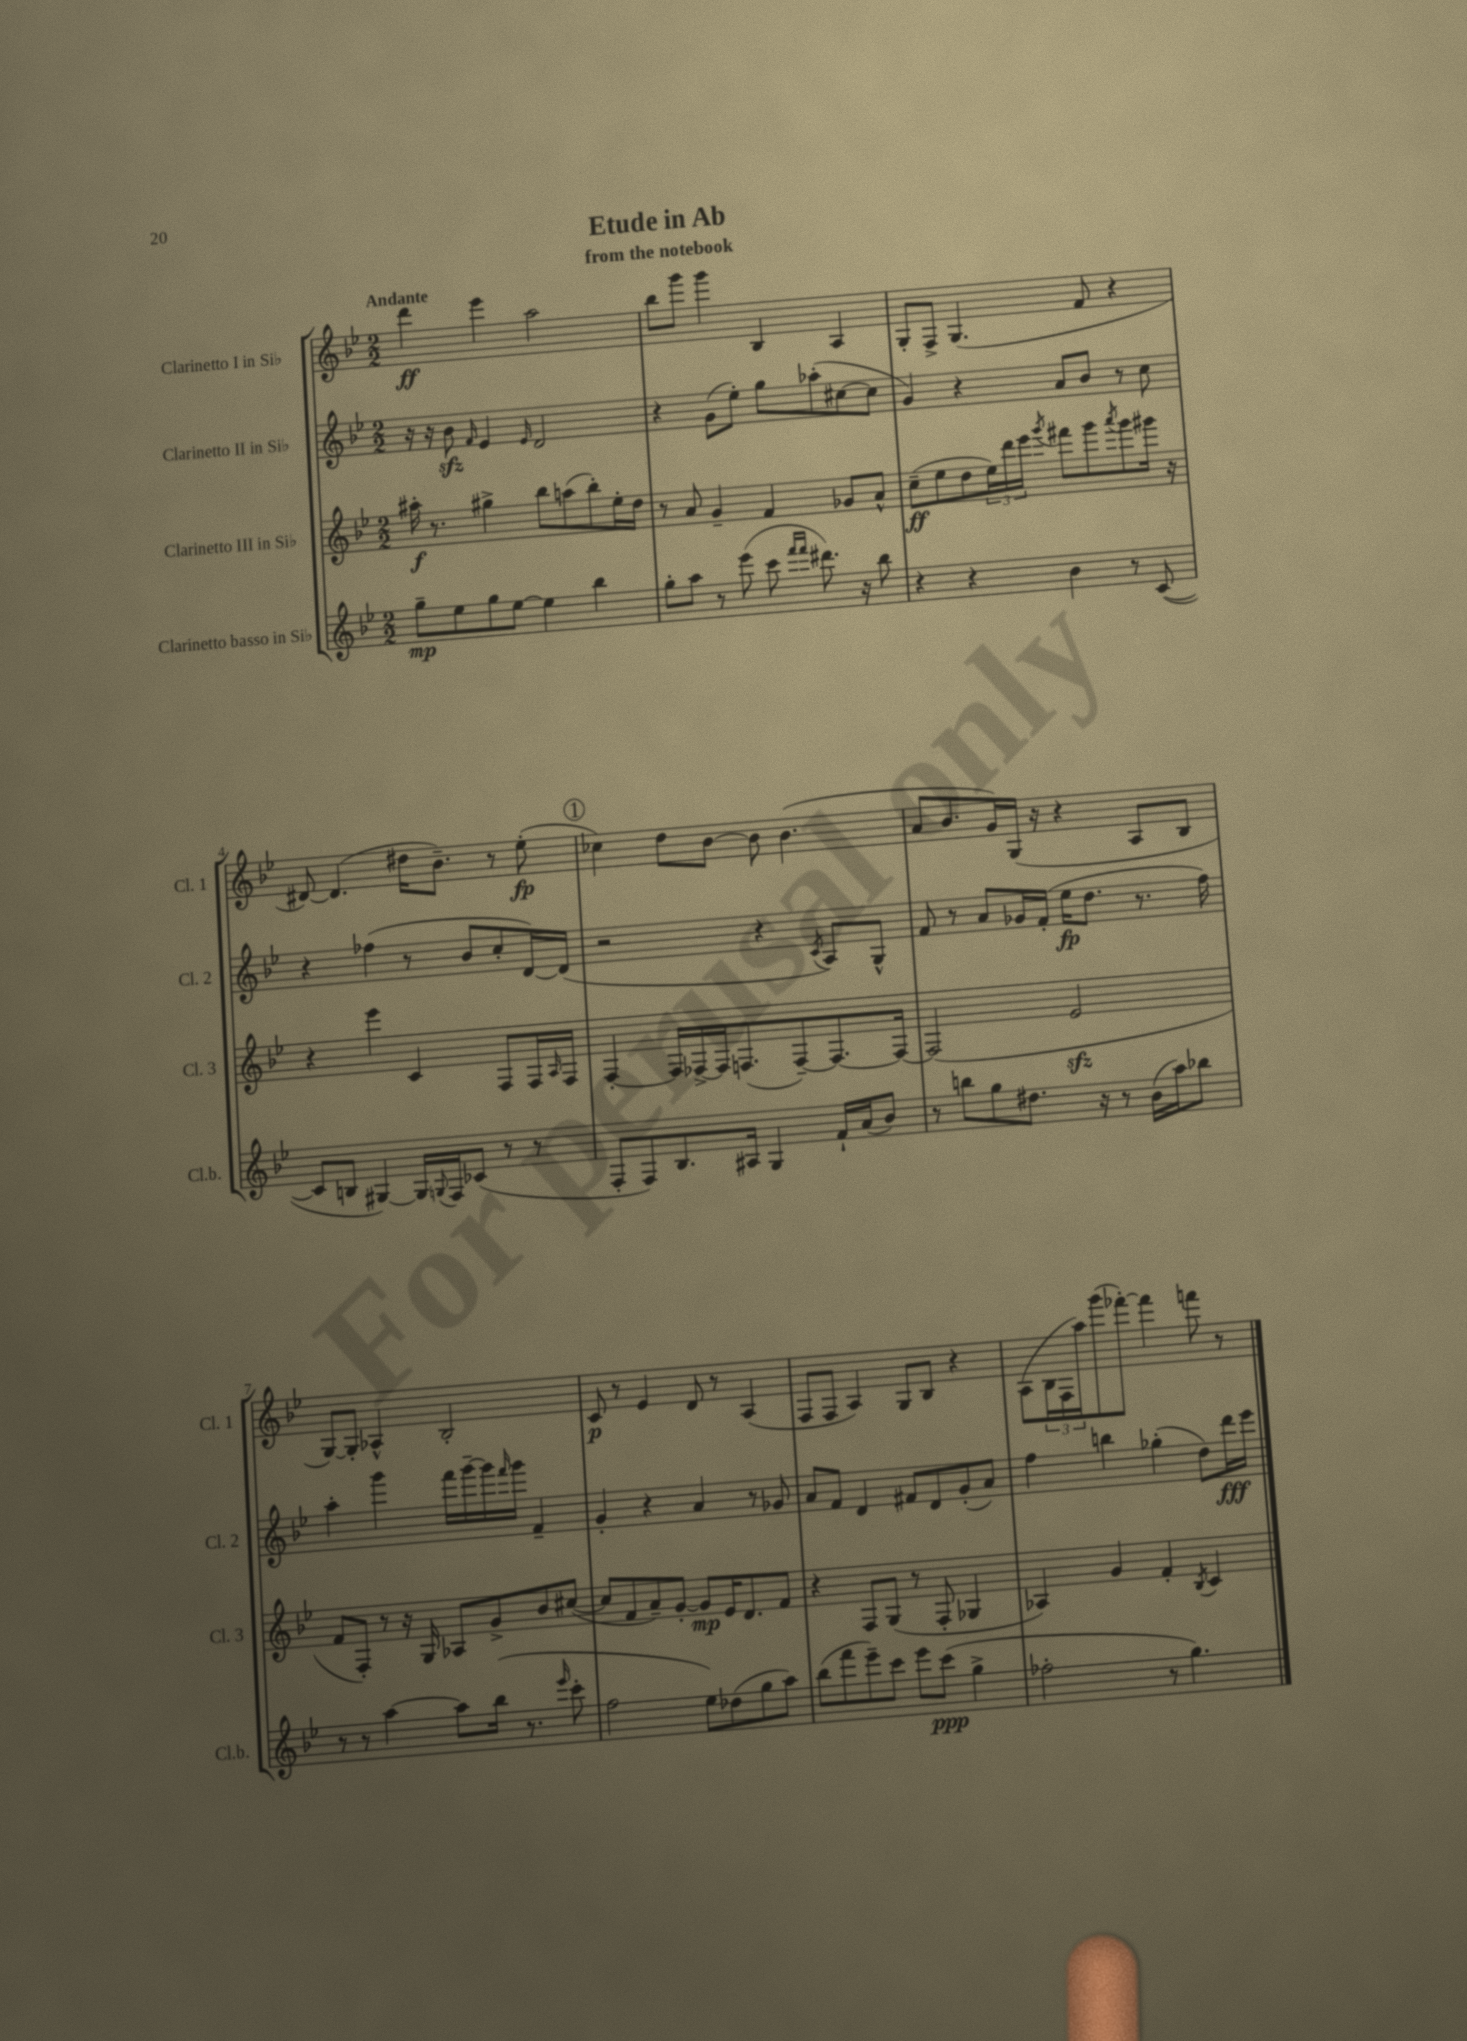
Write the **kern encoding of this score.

**kern	**kern	**kern	**kern
*staff4	*staff3	*staff2	*staff1
*clefG2	*clefG2	*clefG2	*clefG2
*k[b-e-]	*k[b-e-]	*k[b-e-]	*k[b-e-]
*M2/2	*M2/2	*M2/2	*M2/2
8gg~	16aa#'	16r	4ddd
.	8.r	16r	.
8ee-	.	8b-	.
.	.	16qqf	.
8gg	4gg#^	4e-	4eee-
[8ee-	.	.	.
.	.	16qqe-	.
4ee-]	8bb-	2d	2aa
.	(8aa	.	.
4bb-	8bb-')	.	.
.	16ee-'	.	.
.	16dd	.	.
=	=	=	=
8gg'	8r	4r	8bb-
8aa	8a	.	8ggg
8r	4g~	(8g	4ggg
(8eee-	.	8ee-')	.
8ccc	4f	8gg	4B-
16qqfff	.	.	.
16qqfff	.	.	.
8.ddd#)	.	(8aa-'	.
.	8g-	[8cc#	4A
16r	.	.	.
8bb-	8a^^	8cc#]	.
=	=	=	=
4r	(8cc~	4g)	8G'
.	8ee-	.	8F^
4r	8dd	4r	(4.G
.	24ee-)	.	.
.	24ddd	.	.
.	24eee-	.	.
.	8qggg	.	.
4b-	8fff#	8a	.
.	8ggg	8b-	8f
.	8qaaa	.	.
8r	8ggg	8r	4r
([8c	16ggg#	8cc	.
.	16r	.	.
=	=	=	=
8c]	4r	4r	[8d#)
8B	.	.	(4.d#]
[4G#)	4eee-	(4ff-	.
16G#]	4c	8r	16dd#
8qqG	.	.	.
16F	.	.	8.b-~)
(8c-	.	8b-	.
8r	8F	8cc'	8r
8r	16F	[16d)	(8ee-'
.	16qqA	.	.
.	16F	(16d]	.
=	=	=	=
8F'	[4F'	2r	4cc-)
8F)	.	.	.
8.B-	16F]	.	8dd
.	[16F-^	.	.
.	16F-]	.	[8b-
16A#	(8.F	.	.
4G	.	4r	8b-]
.	[8F~)	.	(4.b-
.	.	8qc	.
16f`	8.F_	8A)	.
(16a	.	.	.
8b-)	.	8G^^	.
.	16F_	.	.
=	=	=	=
8r	(2F]	8f	8a
8bb	.	8r	8.b-
8gg	.	8a	.
.	.	.	16g)
8.dd#	.	16g-	(16G
.	.	(16f'	16r
.	2e-	16ee-	4r
16r	.	8.dd	.
8r	.	.	.
(16b-	.	8.r	8A
16aa)	.	.	.
8bb-	.	.	8B-
.	.	16ff)	.
=	=	=	=
8r	8f	4aa'	[8G)
8r	8F')	.	8G']
[4aa	8r	4ggg	4A-^^
.	16r	.	.
.	16G	.	.
8aa]	8A-	16fff	2B-'
.	.	[16ggg~	.
(16bb-	8g^	16ggg]	.
.	.	16qqfff	.
8.r	.	16ggg	.
.	8b-	4f~	.
16qqeee-	.	.	.
8ccc'	([8cc#	.	.
=	=	=	=
2ff	8cc#]	4g'	8c
.	8f	.	8r
.	8a~)	4r	4e-
.	[8g'	.	.
8ee-)	8g]	4a	8d
(8dd-	16e-	.	8r
.	8.d	.	.
8gg	.	8r	(4A
8aa)	8f	8g-	.
=	=	=	=
(8bb-	4r	8a	8F
8fff	.	8f	8F
8eee-~)	8F	4d	4A)
8ccc	(8G	.	.
8eee-	8r	8f#	8G
(8ccc	8F'	8d	8B-
4gg^	4G-	(8g'	4r
.	.	8a)	.
=	=	=	=
2ff-'	4A-)	4ff	(8A
.	.	.	24B-
.	.	.	24F
.	.	.	24aa)
.	4g	4bb	(8ggg
.	.	.	[8fff-')
8r	4f'	(4gg-'	4fff-]
4.gg)	.	.	.
.	8qB-	.	.
.	4c	8dd)	8fff
.	.	16ddd	8r
.	.	16eee-	.
==	==	==	==
*-	*-	*-	*-
